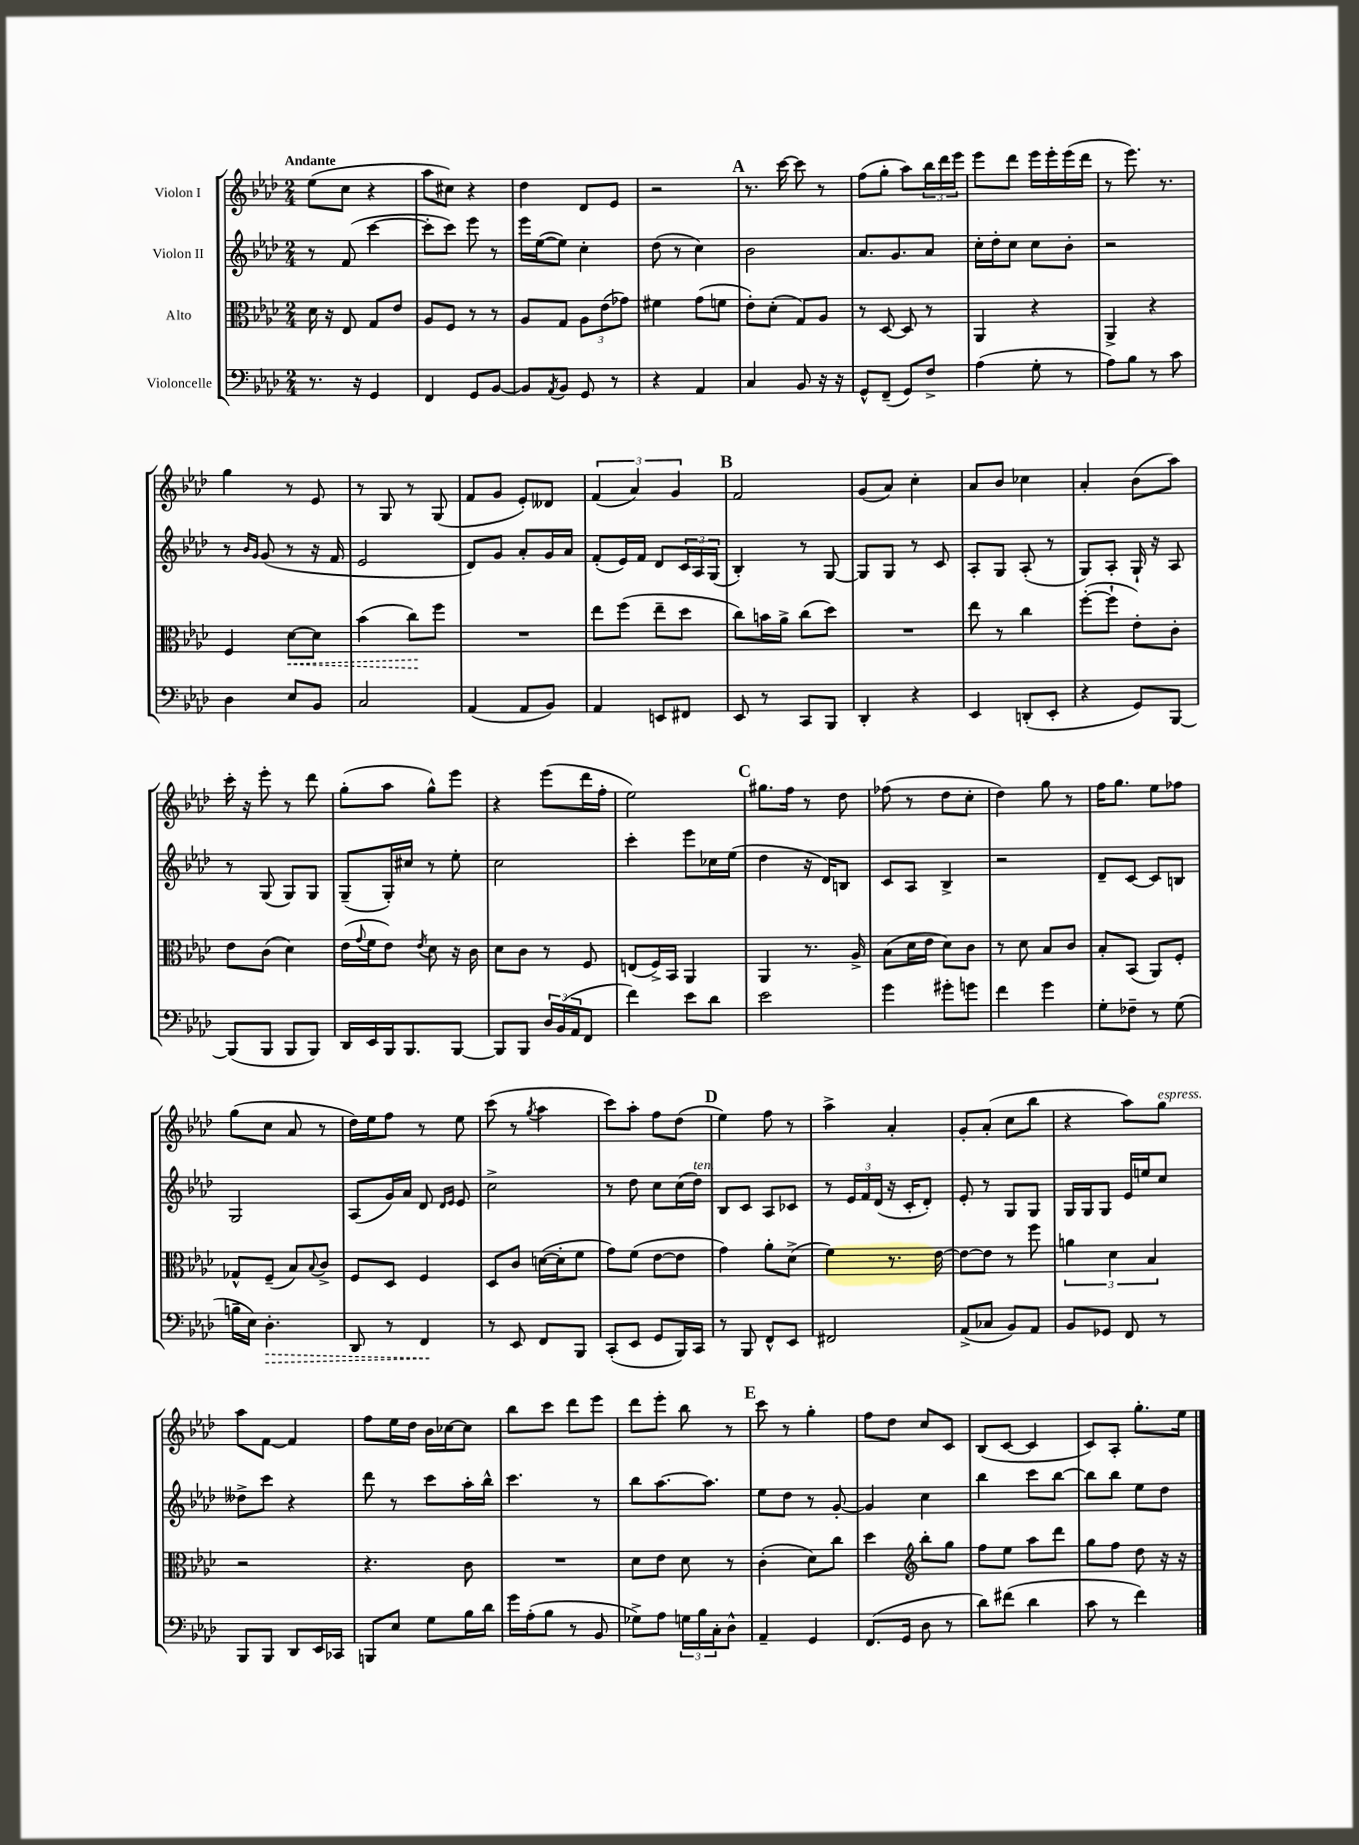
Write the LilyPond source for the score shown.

<<
\new StaffGroup <<
\new Staff = "s0" \with { instrumentName = "Violon I" } {
    \clef treble \key aes \major \numericTimeSignature \time 2/4 \tempo "Andante"
    ees''8( c''8 r4 |
    aes''8 cis''8) r4 |
    des''4 des'8 ees'8 |
    r2 |
    \mark \markup { \bold "A" } r8. c'''16~ c'''8 r8 |
    f''8( g''8-. aes''8) \tuplet 3/2 { bes''16 des'''16 ees'''16 } |
    ees'''8 des'''8 ees'''16 ees'''16-. ees'''16( des'''16 |
    r8 ees'''8.) r8. |
    g''4 r8 ees'8 |
    r8 g8 r8 g8( |
    f'8 g'8 ees'8-.) deses'8 |
    \tuplet 3/2 { f'4( aes'4) g'4 } |
    \mark \markup { \bold "B" } f'2 |
    g'8( aes'8) c''4-. |
    aes'8 bes'8 ces''4 |
    aes'4-. bes'8( aes''8) |
    c'''16-. r16 ees'''8-. r8 des'''8 |
    g''8-.( aes''8 g''8-^) ees'''8 |
    r4 ees'''8( des'''16 f''16-. |
    ees''2) |
    \mark \markup { \bold "C" } gis''8. f''16 r8 des''8 |
    fes''8( r8 des''8 c''8-. |
    des''4) g''8 r8 |
    f''16 g''8. ees''8 fes''8 |
    g''8( c''8 aes'8 r8 |
    des''16) ees''16 f''8 r8 ees''8 |
    c'''8( r8 \acciaccatura { g''8 } aes''4 |
    c'''8) aes''8-. f''8 des''8( |
    \mark \markup { \bold "D" } ees''4) f''8 r8 |
    aes''4-> aes'4-. |
    g'8-. aes'8-.( c''8 bes''8 |
    r4 aes''8) g''8^\markup { \italic "espress." } |
    aes''8 f'8~ f'4 |
    f''8 ees''16 des''16 bes'16 ces''16~ ces''8 |
    bes''8 c'''8 des'''8 ees'''8 |
    des'''8 ees'''8-. bes''8 r8 |
    \mark \markup { \bold "E" } c'''8 r8 g''4-. |
    f''8 des''8 c''8 c'8 |
    bes8( c'8~ c'4 |
    c'8) aes8-. g''8.-. ees''16 \bar "|." |
}
\new Staff = "s1" \with { instrumentName = "Violon II" } {
    \clef treble \key aes \major \numericTimeSignature \time 2/4
    r8 f'8( c'''4~ |
    c'''8-. c'''8) ees'''8 r8 |
    ees'''16 ees''16~( ees''8) c''4-. |
    des''8( r8 c''4) |
    \mark \markup { \bold "A" } bes'2 |
    aes'8. g'8. aes'8 |
    c''16-. des''16-. c''8 c''8 bes'8-. |
    r2 |
    r8 \grace { bes'16 g'16 } g'8( r8 r16 f'16 |
    ees'2 |
    des'8) g'8 aes'8-. g'16 aes'16 |
    f'8-.( ees'16) f'16 des'8 \tuplet 3/2 { c'16 aes16 g16( } |
    \mark \markup { \bold "B" } bes4-.) r8 g8~ |
    g8 g8 r8 c'8 |
    aes8-. g8 aes8-.( r8 |
    g8) aes8-. g16-! r16 aes8 |
    r8 g8( g8) g8 |
    g8--( g16-.) cis''16 r8 ees''8-. |
    c''2 |
    c'''4-. ees'''8 ces''16 ees''16( |
    \mark \markup { \bold "C" } des''4 r16 des'16) b8 |
    c'8 aes8 bes4-> |
    r2 |
    des'8-- c'8~ c'8 b8 |
    g2 |
    aes8( g'16) aes'16 des'8 \grace { des'16 ees'16 } ees'8 |
    c''2-> |
    r8 des''8 c''8 c''16( des''16^\markup { \italic "ten." }) |
    \mark \markup { \bold "D" } bes8 c'8 aes8 ces'8 |
    r8 \tuplet 3/2 { ees'16 f'16 des'16( } r16 c'16-. des'8-.) |
    ees'8-. r8 g8 g8 |
    g16 g16 g8 ees'16 e''16 c''8 |
    deses''8-> c'''8 r4 |
    des'''8 r8 c'''8 aes''16-. bes''16-^ |
    c'''4. r8 |
    bes''8 aes''8.~ aes''8. |
    \mark \markup { \bold "E" } ees''8 des''8 r8 g'8~-. |
    g'4 c''4 |
    bes''4 c'''8 bes''8~ |
    bes''8 bes''8 ees''8 des''8 \bar "|." |
}
\new Staff = "s2" \with { instrumentName = "Alto" } {
    \clef alto \key aes \major \numericTimeSignature \time 2/4
    des'16 r16 ees8 g8 ees'8 |
    aes8 f8 r8 r8 |
    aes8 g8 \tuplet 3/2 { aes8 ees'8( ges'8) } |
    fis'4 g'8( f'8 |
    \mark \markup { \bold "A" } ees'8-.) des'8-.( g8) aes8 |
    r8 des8~ des8 r8 |
    aes,4 r4 |
    aes,4-> r4 |
    f4 \once \override Hairpin.style = #'dashed-line des'8~\< des'8 |
    bes'4( c''8\!) f''8 |
    R2 |
    ees''8 f''8( ees''8-- des''8 |
    \mark \markup { \bold "B" } c''8) b'16 aes'16-> c''8( des''8) |
    R2 |
    ees''8 r8 c''4 |
    f''8~-.( f''8-! ees'8-.) c'8-. |
    ees'8 c'8( des'4) |
    ees'16( \appoggiatura { g'8 } f'16 ees'8) \acciaccatura { ees'8 } des'8 r16 c'16 |
    des'8 c'8 r8 f8 |
    e8( f16->) bes,16 aes,4 |
    \mark \markup { \bold "C" } aes,4 r8. aes16-> |
    bes8( des'16 ees'16 des'8) c'8 |
    r8 des'8 bes8 c'8 |
    bes8-. bes,8( aes,8) f8-. |
    ges8-^ f8--( bes8) \appoggiatura { bes8 } c'8-> |
    f8 des8 f4 |
    des8 c'8 d'16~( d'16-. f'8 |
    g'8) f'8( ees'8~ ees'8 |
    \mark \markup { \bold "D" } g'4) aes'8-. des'8->( |
    f'4) r8. ees'16~ |
    ees'8~ ees'8 r8 f''8 |
    \tuplet 3/2 { a'4 des'4 bes4 } |
    r2 |
    r4. c'8 |
    R2 |
    des'8 ees'8 des'8 r8 |
    \mark \markup { \bold "E" } c'4-.( des'8) c''8 |
    des''4 \clef treble bes''8-. g''8 |
    f''8 ees''8 aes''8 des'''8 |
    g''8 f''8 des''8 r16 r16 \bar "|." |
}
\new Staff = "s3" \with { instrumentName = "Violoncelle" } {
    \clef bass \key aes \major \numericTimeSignature \time 2/4
    r8. r16 g,4 |
    f,4 g,8 bes,8~ |
    bes,8 \acciaccatura { aes,8 } bes,8 g,8 r8 |
    r4 aes,4 |
    \mark \markup { \bold "A" } c4 bes,8 r16 r16 |
    g,8-^ f,8--( g,8) f8-> |
    aes4( g8-. r8 |
    aes8) bes8 r8 c'8 |
    des4 ees8 bes,8 |
    c2 |
    aes,4( aes,8 bes,8) |
    aes,4 e,8 fis,8 |
    \mark \markup { \bold "B" } ees,8 r8 c,8 bes,,8 |
    des,4-. r4 |
    ees,4 d,8-.( ees,8-. |
    r4 g,8) bes,,8~ |
    bes,,8( bes,,8 bes,,8 bes,,8) |
    des,16 ees,16 bes,,16 bes,,8. bes,,8~ |
    bes,,8 bes,,8 \tuplet 3/2 { des16 bes,16( aes,16 } f,8 |
    f'4) ees'8 des'8 |
    \mark \markup { \bold "C" } ees'2 |
    g'4 gis'8-. g'8 |
    f'4 g'4 |
    g8-. fes8-- r8 g8( |
    b16-- ees16) \once \override Hairpin.style = #'dashed-line des4.-.\> |
    des,8 r8 f,4\! |
    r8 ees,8 f,8 bes,,8 |
    c,8-.( ees,8 g,8 bes,,16) c,16 |
    \mark \markup { \bold "D" } r8 bes,,8 f,8-^ ees,8 |
    fis,2 |
    aes,8->( ces8 bes,8) aes,8 |
    bes,8 ges,8 f,8 r8 |
    bes,,8 bes,,8 des,8 ees,16 ces,16 |
    b,,8 ees8 g8 bes16 des'16 |
    g'16 aes16-.( bes8 r8 bes,8 |
    ges8->) aes8 \tuplet 3/2 { g16 bes16 c16-. } des8-^ |
    \mark \markup { \bold "E" } aes,4-- g,4 |
    f,8.( g,16 des8 r8 |
    des'8) fis'8( des'4 |
    c'8 r8 f'4) \bar "|." |
}
>>
>>
\layout { \context { \Score \remove "Bar_number_engraver" } }
